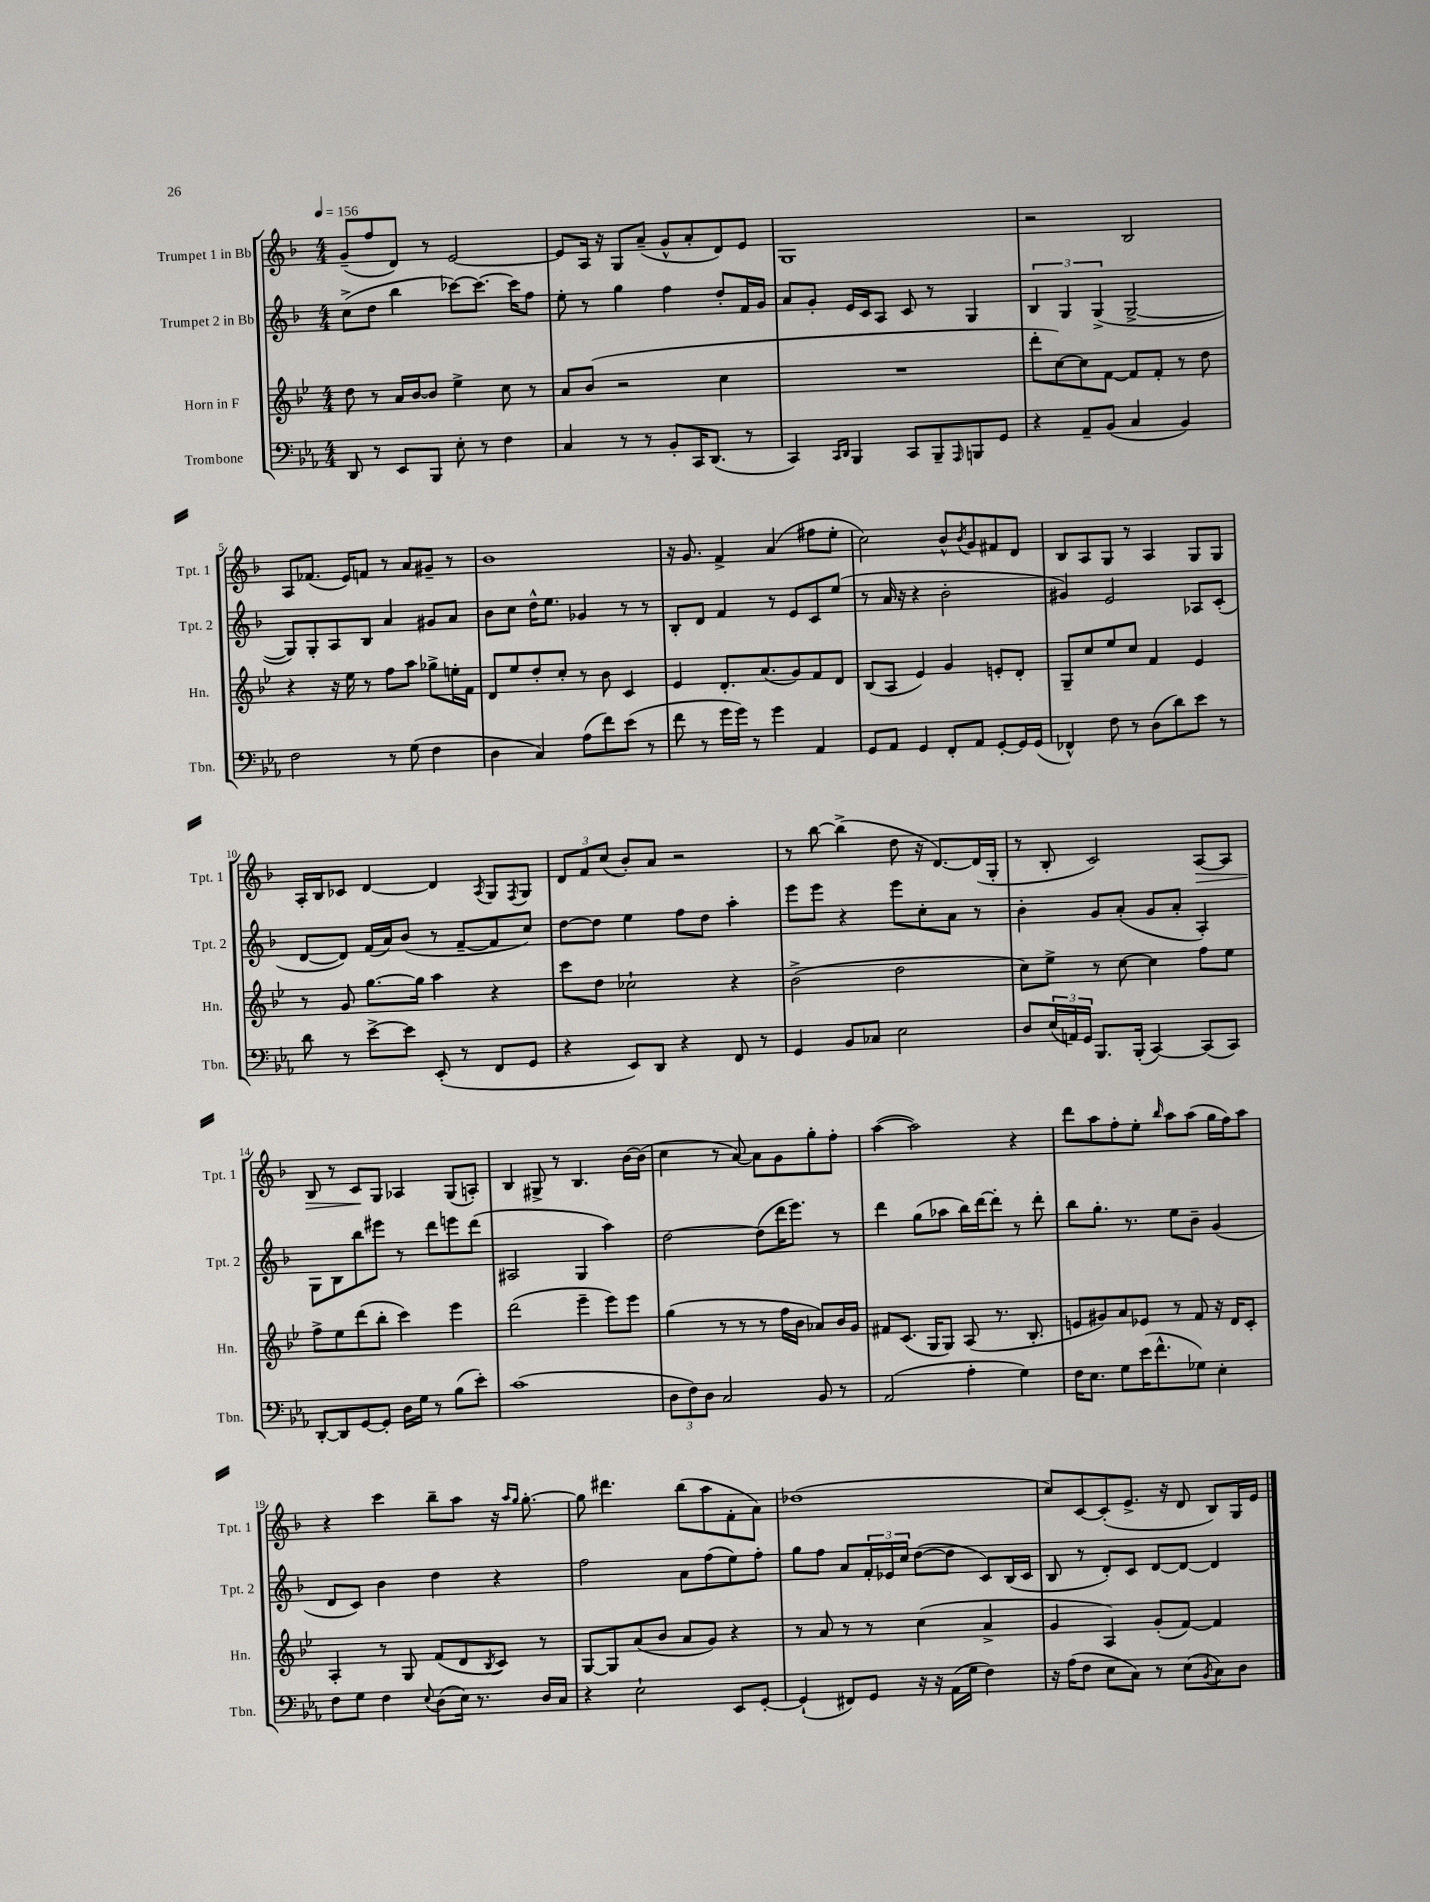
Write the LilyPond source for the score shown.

<<
\new StaffGroup <<
\new Staff = "s0" \with { instrumentName = "Trumpet 1 in Bb" shortInstrumentName = "Tpt. 1" } {
    \clef treble \key f \major \numericTimeSignature \time 4/4 \tempo 4 = 156
    g'8--( f''8 d'8) r8 e'2~ |
    e'8 a16 r16 g8 a'8--( g'8-^ a'8-. d'8) e'8 |
    g1 |
    r2 bes2 |
    a8 fes'8.( e'16) f'8 r8 a'8 gis'8-- r8 |
    bes'1 |
    r16 g'8. f'4-> a'4( fis''8 e''8-. |
    c''2) bes'8-^ \acciaccatura { bes'8 } g'8 fis'8 d'8 |
    bes8 a8 g8 r8 a4 g8 g8 |
    a16-. bes16 ces'8 d'4~ d'4 \acciaccatura { a8 } g8 \acciaccatura { f8 } g8 |
    \tuplet 3/2 { d'8 f'8 c''8( } bes'8-.) a'8 r2 |
    r8 bes''8~ bes''4->( d''8 r16 d'8.~) d'16( g16-. |
    r8 bes8-. c'2) a8~\> a8 |
    bes8 r8 c'8\! g8 aes4 g8( a8-.) |
    bes4 gis8-> r8 bes4. bes'16~ bes'16( |
    c''4 r8 a'8~) a'8 g'8 g''8-. f''8-. |
    a''4~( a''2) r4 |
    d'''8 a''8 f''8-. e''8-. \grace { bes''16 } a''8 a''8( g''16 f''16) a''8 |
    r4 c'''4 bes''8-- a''8 r16 \grace { a''16 g''16 } g''8.~-. |
    g''8 dis'''4. bes''8( a''8 f'8-. a'8) |
    des''1( |
    c''8) c'8~ c'8-.( e'8.-> r16 d'8 bes8) g16 e'16 \bar "|." |
}
\new Staff = "s1" \with { instrumentName = "Trumpet 2 in Bb" shortInstrumentName = "Tpt. 2" } {
    \clef treble \key f \major \numericTimeSignature \time 4/4
    c''8->( d''8 bes''4 ces'''8~) ces'''8.~ ces'''16 f''8 |
    e''8-. r8 g''4 f''4 d''8-. f'16 g'16 |
    a'8 g'8-. e'16 c'16 a8 c'8 r8 g4 |
    \tuplet 3/2 { bes4 g4 g4->( } g2~-> |
    g8) g8-. a8 bes8 a'4 gis'8 a'8 |
    bes'8 c''8 d''16-^ e''8. ges'4 r8 r8 |
    bes8-. d'8 f'4 r8 e'8 c'8 e''8( |
    r8 a'16 r16 r4 bes'2-. |
    gis'4) e'2 aes8 c'8-.( |
    d'8~ d'8) f'16( a'16) bes'8( r8 f'8~-- f'8 c''8) |
    d''8~ d''8 e''4 f''8 d''8 a''4-. |
    e'''8 e'''8 r4 e'''8 c''8-. a'8 r8 |
    bes'4-. g'8 a'8-.( g'8 a'8-. a4-.) |
    g8 bes8 bes''8 eis'''8 r8 d'''8 e'''8 d'''8( |
    ais2 g4 a''4) |
    d''2~ d''8( d'''16 e'''8.) r8 |
    d'''4 g''8( aes''8 bes''16) d'''16~ d'''8-. r8 d'''8-. |
    bes''8 g''8.-. r8. e''8 bes'8-- g'4( |
    d'8 c'8) bes'4 d''4 r4 |
    f''2 a'8 f''8( e''8) f''8-. |
    g''8 f''8 a'8 \tuplet 3/2 { f'16-. ees'16 c''16 } d''8~( d''8 c'8) bes16( c'16 |
    bes8 r8 d'8-.) c'8 d'8~ d'8~ d'4 \bar "|." |
}
\new Staff = "s2" \with { instrumentName = "Horn in F" shortInstrumentName = "Hn." } {
    \clef treble \key bes \major \numericTimeSignature \time 4/4
    d''8 r8 a'16 bes'16~ bes'8 ees''4-> c''8 r8 |
    a'8 bes'8( r2 c''4 |
    R1 |
    d'''8-. c''8~) c''8 f'8~ f'8 f'8-. r8 d''8 |
    r4 r16 ees''16 r8 f''8 a''8 ges''8-> e''16-. f'16 |
    d'8 ees''8 d''8-. c''8-. r8 bes'8 c'4 |
    ees'4 d'8.-. a'8.( g'8) f'8 d'8 |
    bes8( a8 ees'4) g'4 e'8-. d'8-. |
    g8-- c''8 ees''8 c''8 f'4 ees'4 |
    r8 g'8 g''8.~ g''16 a''4 r4 |
    c'''8 d''8 ces''2-! r4 |
    bes'2->( d''2 |
    c''8) ees''8-> r8 c''8~ c''4 f''8 ees''8 |
    f''8-> ees''8 d'''8( bes''8-. c'''4) ees'''4 |
    d'''2( ees'''4-- ees'''8) ees'''8 |
    g''4( r8 r8 r8 f''16 bes'16 aes'8) bes'16 g'16 |
    fis'8 c'8.( g16 g8) a8( r8. bes8.-. |
    e'8 gis'8) a'8 ees'8 r8 f'8 r16 d'16 c'8-. |
    a4-. r8 g8 f'8( d'8 \acciaccatura { bes8 } c'8) r8 |
    g8~ g8 a'8( bes'8 a'8 g'8) r4 |
    r8 a'8 r8 r8 c''4( a'4-> |
    g'4 a4) g'8-.( f'8~) f'4 \bar "|." |
}
\new Staff = "s3" \with { instrumentName = "Trombone" shortInstrumentName = "Tbn." } {
    \clef bass \key ees \major \numericTimeSignature \time 4/4
    d,8 r8 ees,8 bes,,8 ees8-. r8 f4 |
    c4 r8 r8 bes,8-. c,16 d,8.( r8 |
    c,4) \grace { c,16 d,16 } bes,,4 c,8 bes,,8-- \grace { aes,,16 } b,,8 g,8 |
    r4 aes,8-- bes,8( c4 bes,4) |
    f2 r8 g8( f4 |
    d4 c4) aes8( f'8) ees'8( r8 |
    f'8 r8 g'16 g'16) r8 g'4 aes,4 |
    g,8 aes,8 g,4 f,8-. aes,8 g,8~-. g,16 g,16( |
    fes,4-^) f8 r8 d8( d'8) ees'8 r8 |
    d'8 r8 ees'8~-> ees'8 ees,8-.( r8 f,8 g,8 |
    r4 ees,8) d,8 r4 f,8 r8 |
    g,4 bes,8 ces8 ees2 |
    d8 \tuplet 3/2 { ees16( a,16) g,16 } bes,,8. bes,,16-.( c,4~) c,8( c,8) |
    d,8~-. d,8 g,8~ g,8-. d16 g16 r8 bes8( ees'8-.) |
    c'1( |
    \tuplet 3/2 { d8 f8) d8 } c2 bes,8 r8 |
    aes,2( aes4-. g4) |
    f16 ees8. g8 ees'16( f'8.-^ ges8) ees4-. |
    f8 g8 f4 \appoggiatura { ees8 } d8( ees16) r8. d16 c16 |
    r4 ees2-! ees,8 g,8~-. |
    g,4-!( fis,8) g,8 r16 r16 aes,16( g16 f4) |
    r16 aes16( f8 ees8 c8) r8 ees8( \acciaccatura { bes,8 } c8) d8 \bar "|." |
}
>>
>>
